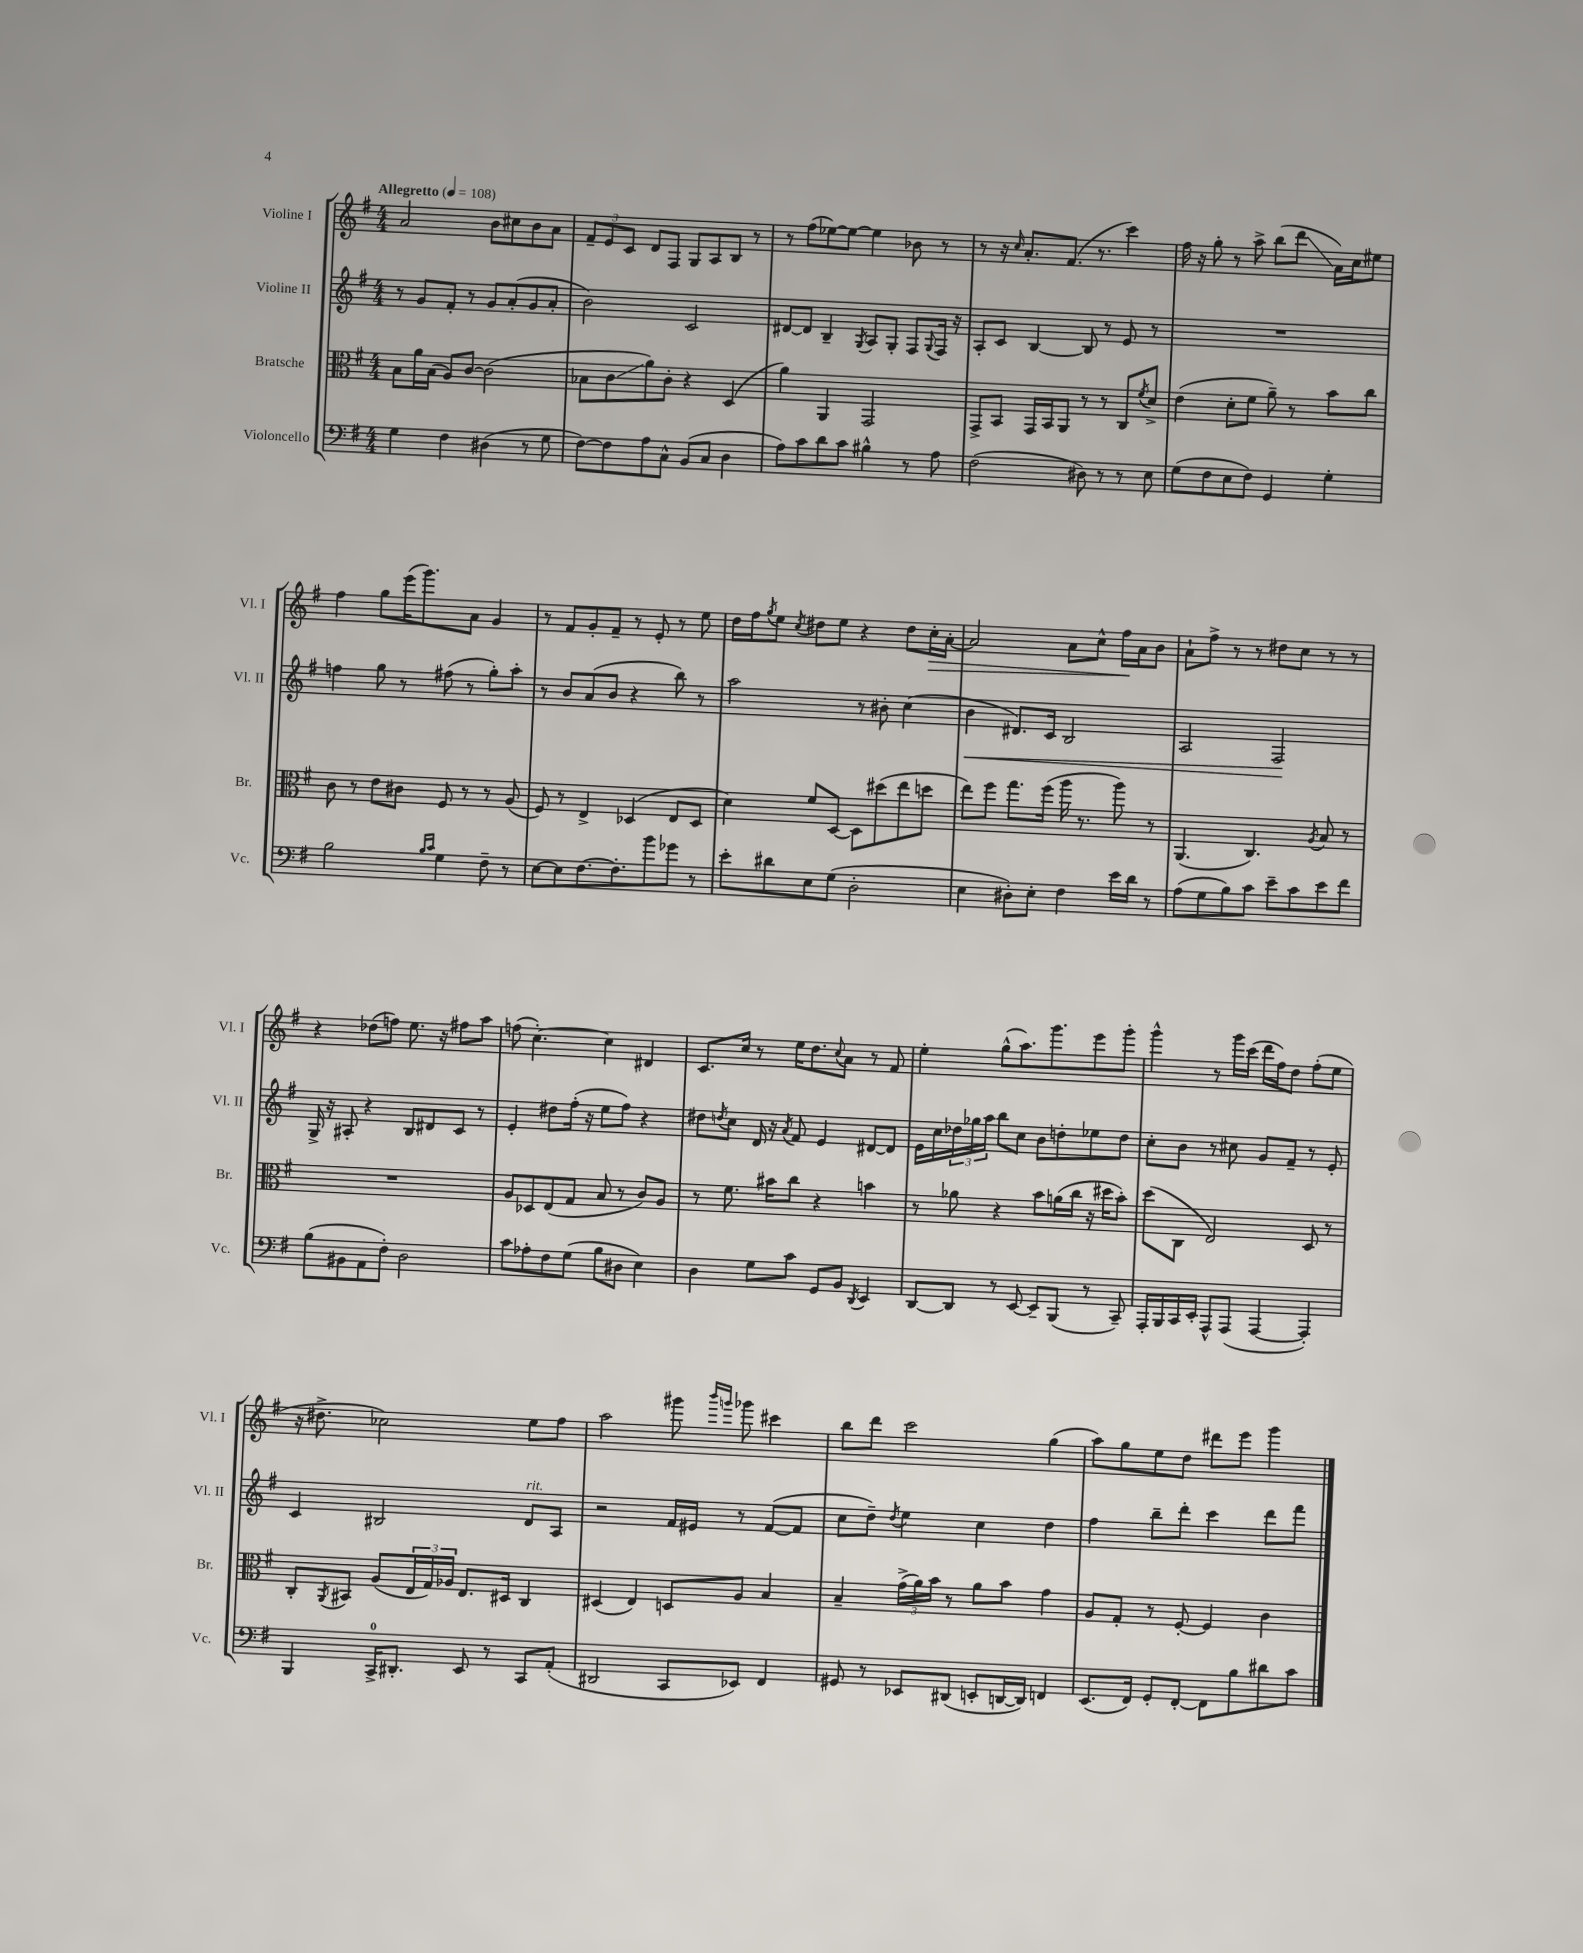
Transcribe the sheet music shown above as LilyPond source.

<<
\new StaffGroup <<
\new Staff = "s0" \with { instrumentName = "Violine I" shortInstrumentName = "Vl. I" } {
    \clef treble \key g \major \numericTimeSignature \time 4/4 \tempo "Allegretto" 4 = 108
    a'2 b'8 cis''8 b'8 a'8 |
    \tuplet 3/2 { fis'8-- e'8 c'8 } d'8 fis8 g8 a8 b8 r8 |
    r8 fis''8( ees''8~) ees''8~ ees''4 bes'8 r8 |
    r8 r16 \grace { c''16 } a'8.-. fis'8.( r8. c'''4) |
    fis''16 r16 g''8-. r8 a''8-> b''8( d'''8\glissando a'16) c''16 eis''8 |
    fis''4 g''8 e'''16( g'''8.) a'8 g'4 |
    r8 fis'8 g'8-. fis'8-- r8 e'8-. r8 e''8 |
    d''16 fis''16 \acciaccatura { g''8 } e''8 \acciaccatura { c''8 } dis''8 e''8 r4 dis''8 c''16-.\> a'16~-. |
    a'2 a'8 c''8-^ fis''16\! a'16 b'8 |
    a'8-! fis''8-> r8 r8 dis''8 c''8 r8 r8 |
    r4 des''8( f''8) e''8. r16 fis''8 a''8 |
    f''8( c''4.~-.) c''4 dis'4 |
    c'8. c''16 r8 e''16 d''8. \appoggiatura { c''8 } a'8 r8 fis'8 |
    e''4-. g''8-^( a''8.) g'''8. e'''8 g'''8-. |
    g'''4-^ r8 g'''16 c'''16( d'''16 fis''16) d''8 fis''8-.( e''8 |
    r16 dis''8.-> ces''2) e''8 fis''8 |
    a''2 gis'''8 \grace { b'''16 g'''16 } ges'''8 cis'''4 |
    b''8 d'''8 c'''2 g''4( |
    a''8) g''8 e''8 d''8 dis'''8 e'''8 g'''4 \bar "|." |
}
\new Staff = "s1" \with { instrumentName = "Violine II" shortInstrumentName = "Vl. II" } {
    \clef treble \key g \major \numericTimeSignature \time 4/4
    r8 g'8 fis'8-. r8 g'8 a'8-.( g'8 a'8-. |
    b'2) c'2 |
    dis'8~ dis'8 b4-- \acciaccatura { g8 } a8 g8-. fis8 \appoggiatura { g8 } fis16 r16 |
    a8-. c'8 b4~ b8 r8 e'8 r8 |
    R1 |
    f''4 g''8 r8 fis''8( r8 g''8-.) a''8-. |
    r8 b'8 a'8( b'8 r4 b''8) r8 |
    a''2 r8 bis'8-. c''4( |
    b'4\< dis'8.) c'16 b2 |
    a2 fis2\! |
    g16-> r16 ais8-. r4 b8 dis'8 c'8 r8 |
    e'4-. dis''8 fis''16-.( r16 e''8 fis''8) r4 |
    dis''8 \acciaccatura { d''8 } c''8 d'16 r16 \acciaccatura { a'8 } fis'8 e'4 dis'8~ dis'8 |
    e'16 c''16 \tuplet 3/2 { des''16 ges''16 a''16 } b''8 c''8 b'8 d''8-. ees''8 d''8 |
    c''8-. b'8 r8 cis''8 g'8 fis'8-- r8 e'8-. |
    c'4 bis2 d'8^\markup { \italic "rit." } a8 |
    r2 fis'16 eis'16 r8 fis'8~( fis'8 |
    c''8 d''8--) \acciaccatura { d''8 } e''4 c''4 d''4 |
    fis''4 b''8-- d'''8-. c'''4 d'''8 fis'''8 \bar "|." |
}
\new Staff = "s2" \with { instrumentName = "Bratsche" shortInstrumentName = "Br." } {
    \clef alto \key g \major \numericTimeSignature \time 4/4
    b8 a'16 b16( a8) c'8~ c'2( |
    bes8 c'8\glissando a'8) c'8-. r4 d4( |
    a'4) a,4 g,2 |
    g,8-> b,8 g,16 b,16 a,8 r8 r8 c8 \acciaccatura { fis'8 } d'8-> |
    e'4( d'8-. fis'8 a'8--) r8 b'8 c''8 |
    c'8 r8 e'8 cis'8 fis8 r8 r8 a8( |
    fis8) r8 e4-> des4( e8 des8 |
    d'4) fis'8 d8~ d8 dis''8( e''8 d''8 |
    e''8) fis''8 g''8. fis''16( a''16 r8. a''8) r8 |
    a,4.( c4.) \acciaccatura { a8 } b8 r8 |
    R1 |
    a8 des8 e8( g8 b8 r8 c'8) a8 |
    r8 fis'8. bis'16 c''8 r4 b'4 |
    r8 aes'8 r4 b'8 a'16( c''16 r16 dis''16 b'8-.) |
    d''8( c8 e2) d8 r8 |
    c8-. \acciaccatura { a,8 } bis,8 a8( \tuplet 3/2 { e16 g16) aes16 } e8. dis16 c4 |
    dis4( e4) d8 a8 b4 |
    b4-- \tuplet 3/2 { g'16->( a'16) b'16 } r8 a'8 b'8 g'4 |
    a8 g8-. r8 fis8~-. fis4 c'4 \bar "|." |
}
\new Staff = "s3" \with { instrumentName = "Violoncello" shortInstrumentName = "Vc." } {
    \clef bass \key g \major \numericTimeSignature \time 4/4
    g4 fis4 dis4( r8 g8 |
    fis8~) fis8 a8 c8-^ b,8( c8 d4 |
    a8) c'8 d'8 c'8 bis4-^ r8 a8 |
    fis2( dis8) r8 r8 e8 |
    g8( fis8 e8 fis8) g,4 g4-. |
    b2 \grace { b16 c'16 } g4 fis8-- r8 |
    e8~ e8 fis8.~ fis8.-. b'8 ges'8 r8 |
    e'8-. dis'8 e8 g8( d2-. |
    e4 dis8-.) e8-. fis4 e'16 d'16 r8 |
    a8( g8 b8) c'8 e'8-- c'8 e'8 fis'8 |
    b8( bis,8 a,8 fis8-.) d2 |
    c'8 aes8-. fis8 g8( b8 dis8 e4) |
    d4 g8 c'8 g,8 b,8 \acciaccatura { d,8 } e,4 |
    d,8~ d,8 r8 e,8~ e,8-- b,,8( r8 c,8--) |
    a,,16-. b,,16 c,16 e,16-. a,,8-^ a,,8( a,,4~ a,,4-.) |
    b,,4 c,16-0-> dis,8.-. e,8 r8 c,8 a,8-.( |
    dis,2 c,8 ees,8) fis,4 |
    gis,8 r8 ees,8 dis,8( e,8-. d,16~ d,16) f,4 |
    e,8.( fis,16) g,8-. fis,8~-. fis,8 b8 dis'8 c'8 \bar "|." |
}
>>
>>
\layout { \context { \Score \remove "Bar_number_engraver" } }
